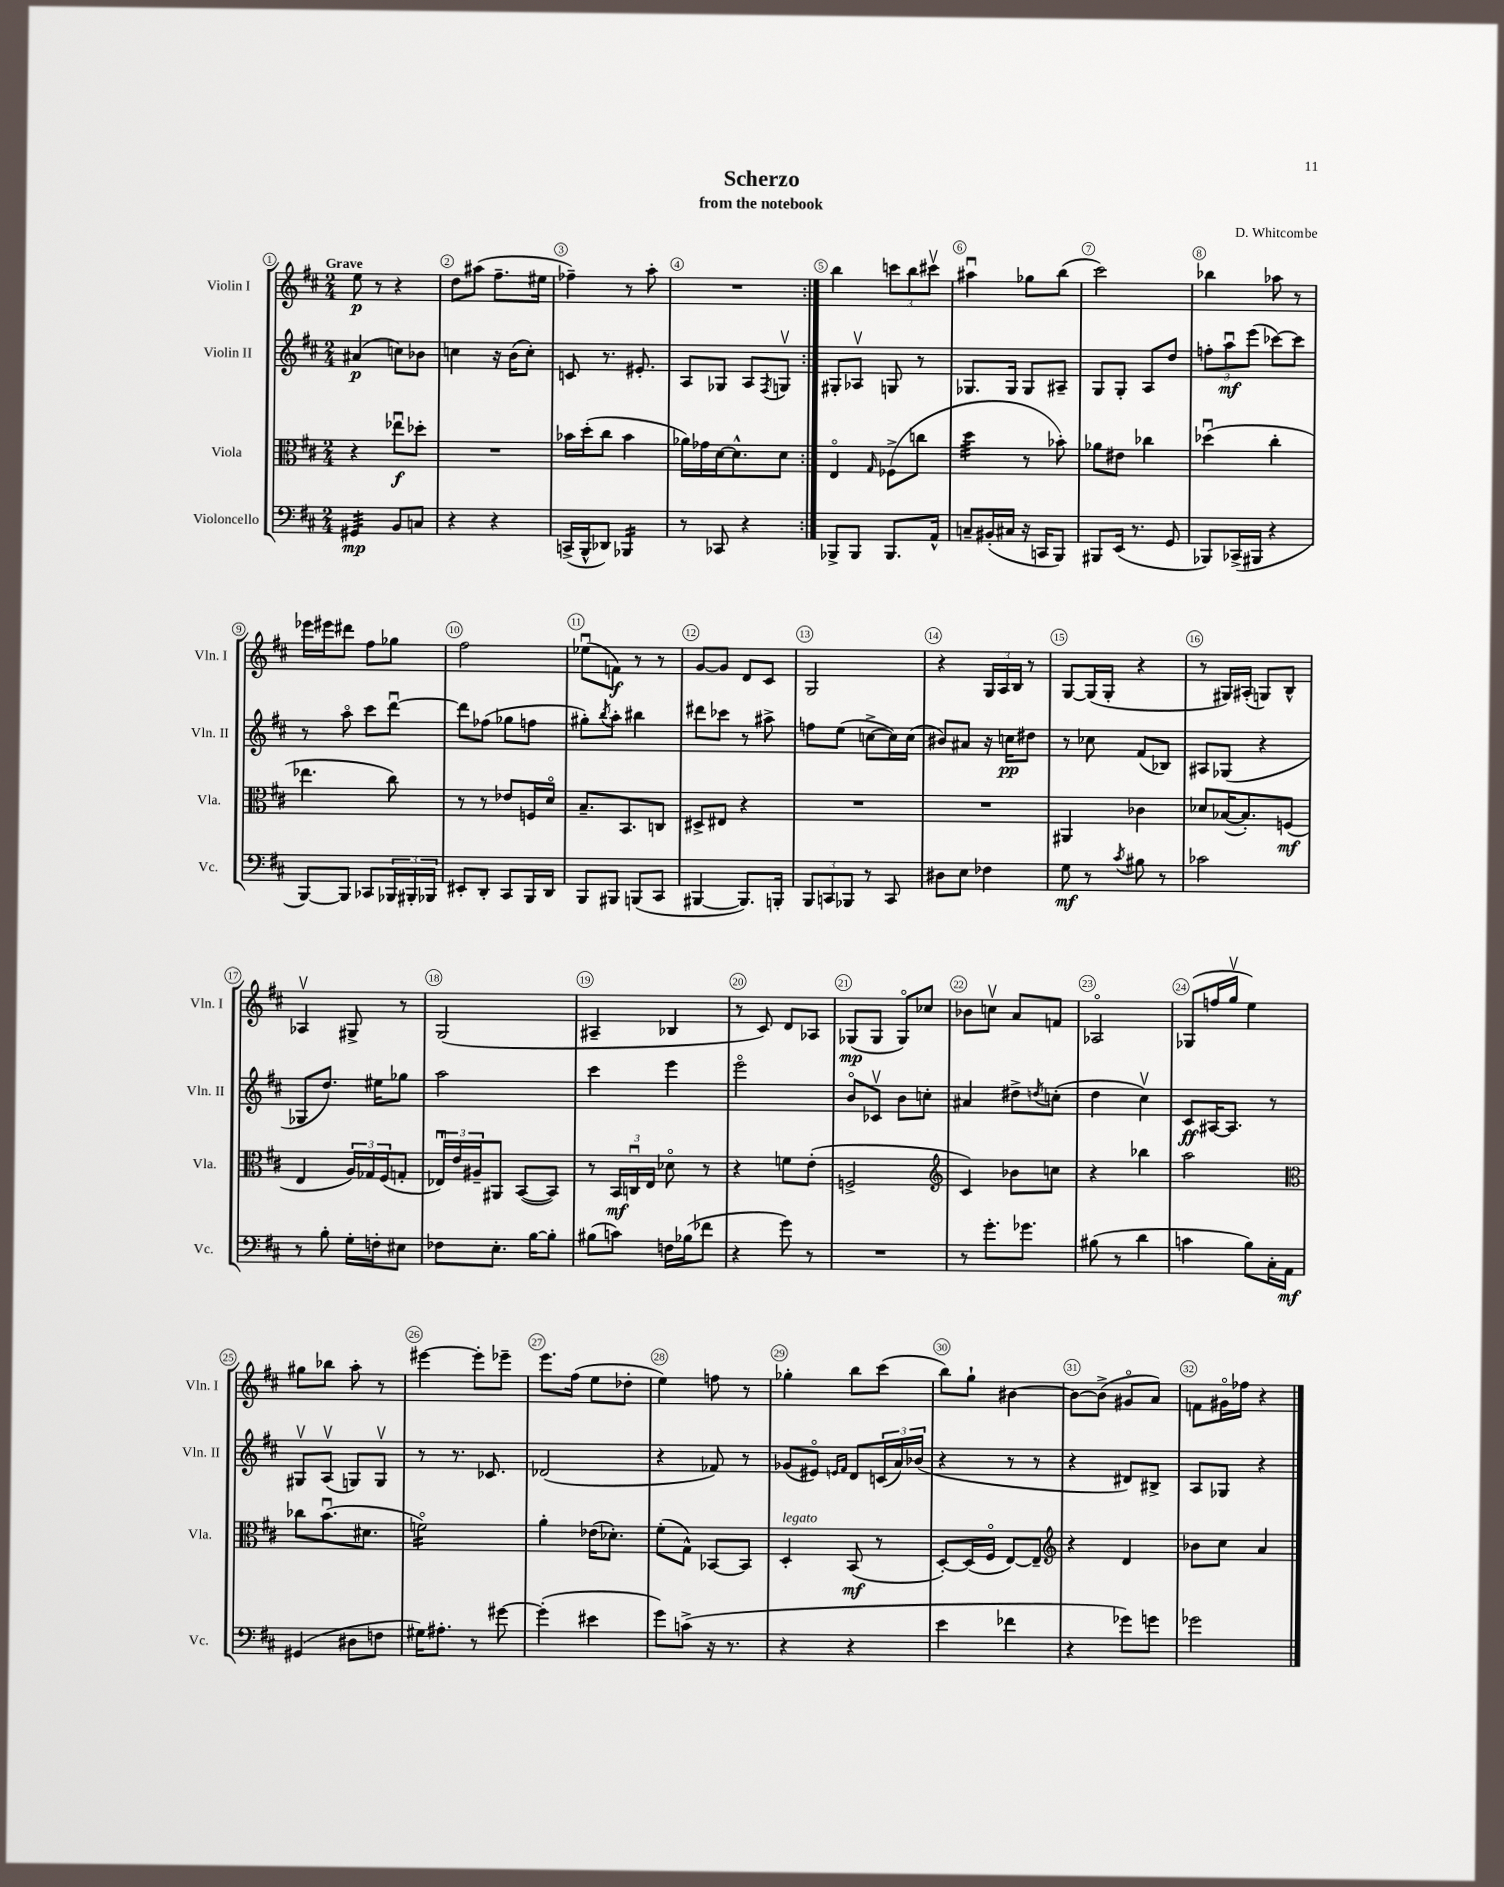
\header { title = "Scherzo" composer = "D. Whitcombe" subtitle = "from the notebook" }
<<
\new StaffGroup <<
\new Staff = "s0" \with { instrumentName = "Violin I" shortInstrumentName = "Vln. I" } {
    \clef treble \key d \major \numericTimeSignature \time 2/4 \tempo "Grave"
    \repeat volta 2 { e''8\p r8 r4 |
    d''8 ais''8( fis''8.-- eis''16 |
    fes''4--) r8 a''8-. |
    R2 | }
    b''4 \tuplet 3/2 { c'''8 b''8 cis'''8\upbow } |
    ais''4\downbow ges''8 b''8( |
    cis'''2) |
    bes''4 aes''8 r8 |
    ees'''16 eis'''16 dis'''8 fis''8 ges''8 |
    fis''2 |
    ees''8\downbow( f'8\f) r8 r8 |
    g'8~ g'8 d'8 cis'8 |
    g2 |
    r4 \tuplet 3/2 { g16 a16 b16 } r8 |
    g8~ g16( g16-. r4 |
    r8 gis16) ais16-.( g8) b8-^ |
    aes4\upbow gis8-> r8 |
    g2( |
    ais4-- bes4 |
    r8 cis'8) d'8 aes8 |
    ges8\mp( ges8 ges8\flageolet) ces''8 |
    bes'8 c''8\upbow a'8 f'8 |
    aes2\flageolet |
    ges8( f''16 g''16\upbow e''4) |
    gis''8 bes''8 a''8-. r8 |
    eis'''4~ eis'''8-. ees'''8-- |
    e'''8. fis''16( e''8 des''8-. |
    e''4) f''8 r8 |
    ges''4-. b''8 cis'''8( |
    b''8) g''8-! bis'4~ |
    bis'8~ bis'8->( gis'8\flageolet a'8) |
    f'8 gis'16\flageolet fes''16 r4 \bar "|." |
}
\new Staff = "s1" \with { instrumentName = "Violin II" shortInstrumentName = "Vln. II" } {
    \clef treble \key d \major \numericTimeSignature \time 2/4
    \repeat volta 2 { ais'4\p( c''8) bes'8 |
    c''4 r16 b'16( c''8-.) |
    c'8 r8. eis'8.-. |
    a8 ges8 a8 \acciaccatura { fis8 } g8\upbow | }
    gis8-. aes8\upbow g8 r8 |
    ges8. ges16 ges8 ais8-- |
    g8 g8-. a8 d''8 |
    \tuplet 3/2 { f''8-. a''8\downbow\mf e'''8( } ces'''8~) ces'''8 |
    r8 a''8\flageolet cis'''8 d'''8~\downbow |
    d'''8 fes''8( ges''8 f''8 |
    gis''8-.) \acciaccatura { b''8 } a''8-. bis''4 |
    dis'''8 ces'''8 r8 ais''8-> |
    f''8 e''8( c''8~-> c''16) c''16( |
    bis'8) ais'8 r16 c''16\pp dis''8 |
    r8 ces''8 fis'8( bes8) |
    ais8 ges8( r4 |
    ges8 d''8.) eis''16 ges''8 |
    a''2 |
    cis'''4 e'''4 |
    e'''2\flageolet |
    b'8\flageolet ces'8\upbow b'8 c''8-. |
    ais'4 dis''8-> \acciaccatura { d''8 } c''8-.( |
    d''4 cis''4\upbow) |
    cis'8\ff ais16~ ais8. r8 |
    gis8\upbow a8\upbow( g8) g8\upbow |
    r8 r8. ces'8. |
    des'2( |
    r4 fes'8) r8 |
    ges'8( eis'8\flageolet) \grace { e'16 fis'16 } d'8 \tuplet 3/2 { c'16( a'16) bes'16( } |
    r4 r8 r8 |
    r4 dis'8) bis8-> |
    a8 ges8 r4 \bar "|." |
}
\new Staff = "s2" \with { instrumentName = "Viola" shortInstrumentName = "Vla." } {
    \clef alto \key d \major \numericTimeSignature \time 2/4
    \repeat volta 2 { r4 ees''8\downbow\f des''8-. |
    R2 |
    bes'16 d''16-.( cis''8 bes'4 |
    aes'16) ges'16 d'16~ d'8.-^ d'8 | }
    e4\flageolet \grace { g16 } fes8->( c''8 |
    d''4:32 r8 bes'8-.) |
    aes'8 eis'8 ces''4 |
    des''4\downbow( cis''4-. |
    ees''4. cis''8) |
    r8 r8 ees'8 f16 d'16\flageolet |
    b8.-- b,8. c8 |
    dis8-> eis8 r4 |
    R2 |
    R2 |
    ais,4 ces'4 |
    des'8 bes16~( bes8.-.) f8\mf( |
    e4 \tuplet 3/2 { a16) ges16 fis16( } g8-. |
    \tuplet 3/2 { ees16\downbow) e'16 ais16-- } ais,8 b,8~( b,8) |
    r8 \tuplet 3/2 { b,16\mf c16\downbow e16 } des'8\flageolet r8 |
    r4 f'8 e'8-.( |
    f2-> |
    \clef treble cis'4) bes'8 c''8 |
    r4 bes''4 |
    a''2 |
    \clef alto ces''8 b'8.\downbow( dis'8. |
    f'2:16\flageolet) |
    a'4-. ees'16( des'8.-.) |
    fis'8-.( g8-^) bes,8~ bes,8 |
    d4-.^\markup { \italic "legato" } b,8\mf( r8 |
    d8~-.) d16( fis16\flageolet e8~) e8-- |
    \clef treble r4 d'4 |
    bes'8 cis''8 a'4 \bar "|." |
}
\new Staff = "s3" \with { instrumentName = "Violoncello" shortInstrumentName = "Vc." } {
    \clef bass \key d \major \numericTimeSignature \time 2/4
    \repeat volta 2 { gis,4:32\mp b,8 c8 |
    r4 r4 |
    c,16->( b,,16-^ des,8) bes,,4:16 |
    r8 ces,8 r4 | }
    bes,,8-> bes,,8 bes,,8. a,16-^ |
    c8-- bis,16-.( cis16 r16 c,16 b,,8) |
    bis,,8 e,16( r8. g,8 |
    bes,,8) ces,16->( bis,,16 r4 |
    b,,8~) b,,8 ces,8 \tuplet 3/2 { bes,,16 bis,,16-. bes,,16 } |
    eis,8-. d,8-. cis,8 b,,16 d,16 |
    b,,8 bis,,8 b,,8( cis,8 |
    bis,,4~ bis,,8.) b,,16-. |
    \tuplet 3/2 { b,,8 c,8 bes,,8 } r8 c,8 |
    dis8 e8 fes4 |
    g8\mf r8 \acciaccatura { cis'8 } bis8 r8 |
    ces'2 |
    r8 b8-. g16-. f16-. eis8 |
    fes8 e8.-. b16~ b8-. |
    bis8( c'8) f16 bes16( fes'8 |
    r4 g'8) r8 |
    R2 |
    r8 g'8.-. ges'8. |
    bis8( r8 d'4 |
    c'4 b8) cis16-. a,16\mf |
    gis,4( dis8 f8 |
    gis16) ais8.-. r8 gis'8~ |
    gis'4-.( eis'4 |
    g'8) c'8->( r16 r8. |
    r4 r4 |
    e'4 fes'4 |
    r4 ges'8) g'8 |
    ges'2 \bar "|." |
}
>>
>>
\layout { \context { \Score \override BarNumber.break-visibility = ##(#f #t #t) barNumberVisibility = #all-bar-numbers-visible \override BarNumber.stencil = #(make-stencil-circler 0.1 0.3 ly:text-interface::print) } }
